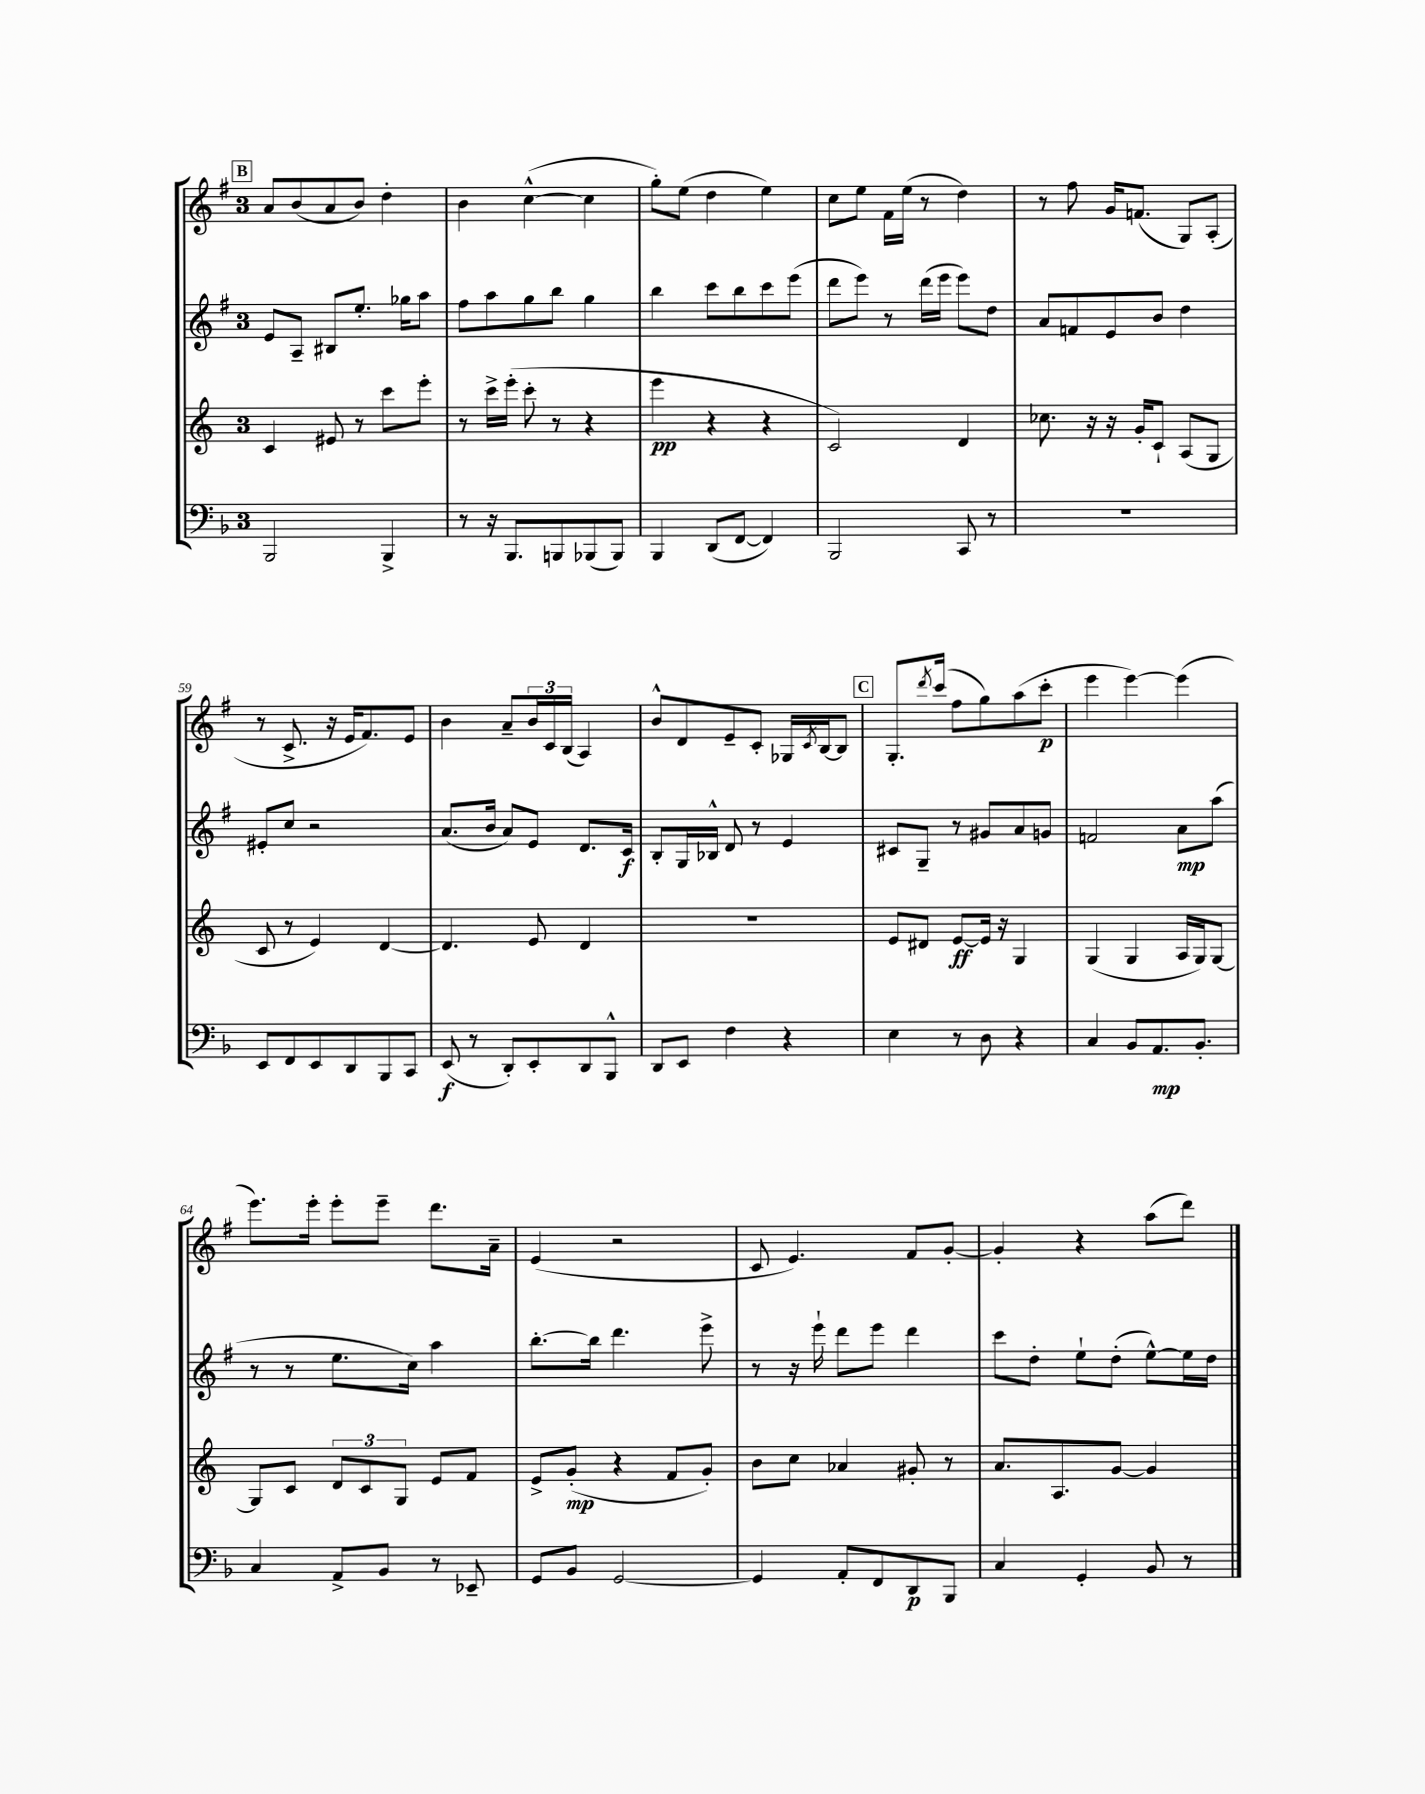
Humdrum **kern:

**kern	**kern	**kern	**kern
*staff4	*staff3	*staff2	*staff1
*clefF4	*clefG2	*clefG2	*clefG2
*k[b-]	*k[]	*k[f#]	*k[f#]
*M3/4	*M3/4	*M3/4	*M3/4
2BBB-	4c	8e	8a
.	.	8A~	(8b
.	8e#	8B#	8a
.	8r	8.ee'	8b)
4BBB-^	8ccc	.	4dd'
.	.	16gg-	.
.	8eee'	8aa	.
=	=	=	=
8r	8r	8ff#	4b
16r	16ccc^	8aa	.
8.BBB-	(16eee'	.	.
.	8ccc'	8gg	([4cc^^
8BBB	8r	8bb	.
(8BBB-	4r	4gg	4cc]
8BBB-)	.	.	.
=	=	=	=
4BBB-	4eee	4bb	8gg')
.	.	.	(8ee
(8DD	4r	8ccc	4dd
[8FF	.	8bb	.
4FF])	4r	8ccc	4ee)
.	.	(8eee	.
=	=	=	=
2BBB-	2c)	8ddd	8cc
.	.	8eee)	8ee
.	.	8r	16f#
.	.	.	(16ee
.	.	(16ddd	8r
.	.	16eee	.
8CC	4d	8eee)	4dd)
8r	.	8dd	.
=	=	=	=
2.r	8.cc-	8a	8r
.	.	8f	8ff#
.	16r	.	.
.	16r	8e	16g
.	16g'	.	(8.f
.	8c`	8b	.
.	(8A	4dd	8G)
.	8G	.	(8A'
=	=	=	=
8EE	8c	8e#'	8r
8FF	8r	8cc	8.c^
8EE	4e)	2r	.
.	.	.	16r
8DD	.	.	16e
.	.	.	8.f#)
8BBB-	[4d	.	.
8CC	.	.	8e
=	=	=	=
(8EE	4.d]	(8.a	4b
8r	.	.	.
.	.	16b	.
8DD')	.	8a)	8a~
8EE'	8e	8e	24b
.	.	.	24c
.	.	.	(24B
8DD	4d	8.d	4A)
8BBB-^^	.	.	.
.	.	16c	.
=	=	=	=
8DD	2.r	8B'	8b^^
8EE	.	16G	8d
.	.	16B-^^	.
4F	.	8d	8e~
.	.	8r	8c'
4r	.	4e	16G-
.	.	.	8qc
.	.	.	[16B
.	.	.	8B]
=	=	=	=
4E	8e	8c#	8.G'
.	8d#	8G~	.
.	.	.	8qddd
.	.	.	(16ccc
8r	[8e	8r	8ff#
8D	16e]	8g#	8gg)
.	16r	.	.
4r	4G	8a	(8aa
.	.	8g	8ccc'
=	=	=	=
4C	(4G	2f	4eee
8BB-	4G	.	[4eee)
8.AA	.	.	.
.	16A	8a	(4eee]
8.BB-'	16G)	.	.
.	[8G	(8aa	.
=	=	=	=
4C	8G]	8r	8.eee)
.	8c	8r	.
.	.	.	16eee'
8AA^	12d	8.ee	8eee'
.	12c	.	.
8BB-	.	.	8eee~
.	12G	.	.
.	.	16cc)	.
8r	8e	4aa	8.ddd
8EE-~	8f	.	.
.	.	.	16a~
=	=	=	=
8GG	8e^	[8.bb'	(4e
8BB-	(8g'	.	.
.	.	16bb]	.
[2GG	4r	4.ddd	2r
.	8f	.	.
.	8g')	8eee^	.
=	=	=	=
4GG]	8b	8r	8c
.	8cc	16r	4.e)
.	.	16eee`	.
8AA'	4a-	8ddd	.
8FF	.	8eee	.
8DD	8g#'	4ddd	8f#
8BBB-	8r	.	[8g'
=	=	=	=
4C	8.a	8ccc	4g']
.	.	8dd'	.
.	8.A	.	.
4GG'	.	8ee`	4r
.	[8g	(8dd'	.
8BB-	4g]	[8ee^^)	(8aa
8r	.	16ee]	8ddd)
.	.	16dd	.
==	==	==	==
*-	*-	*-	*-
